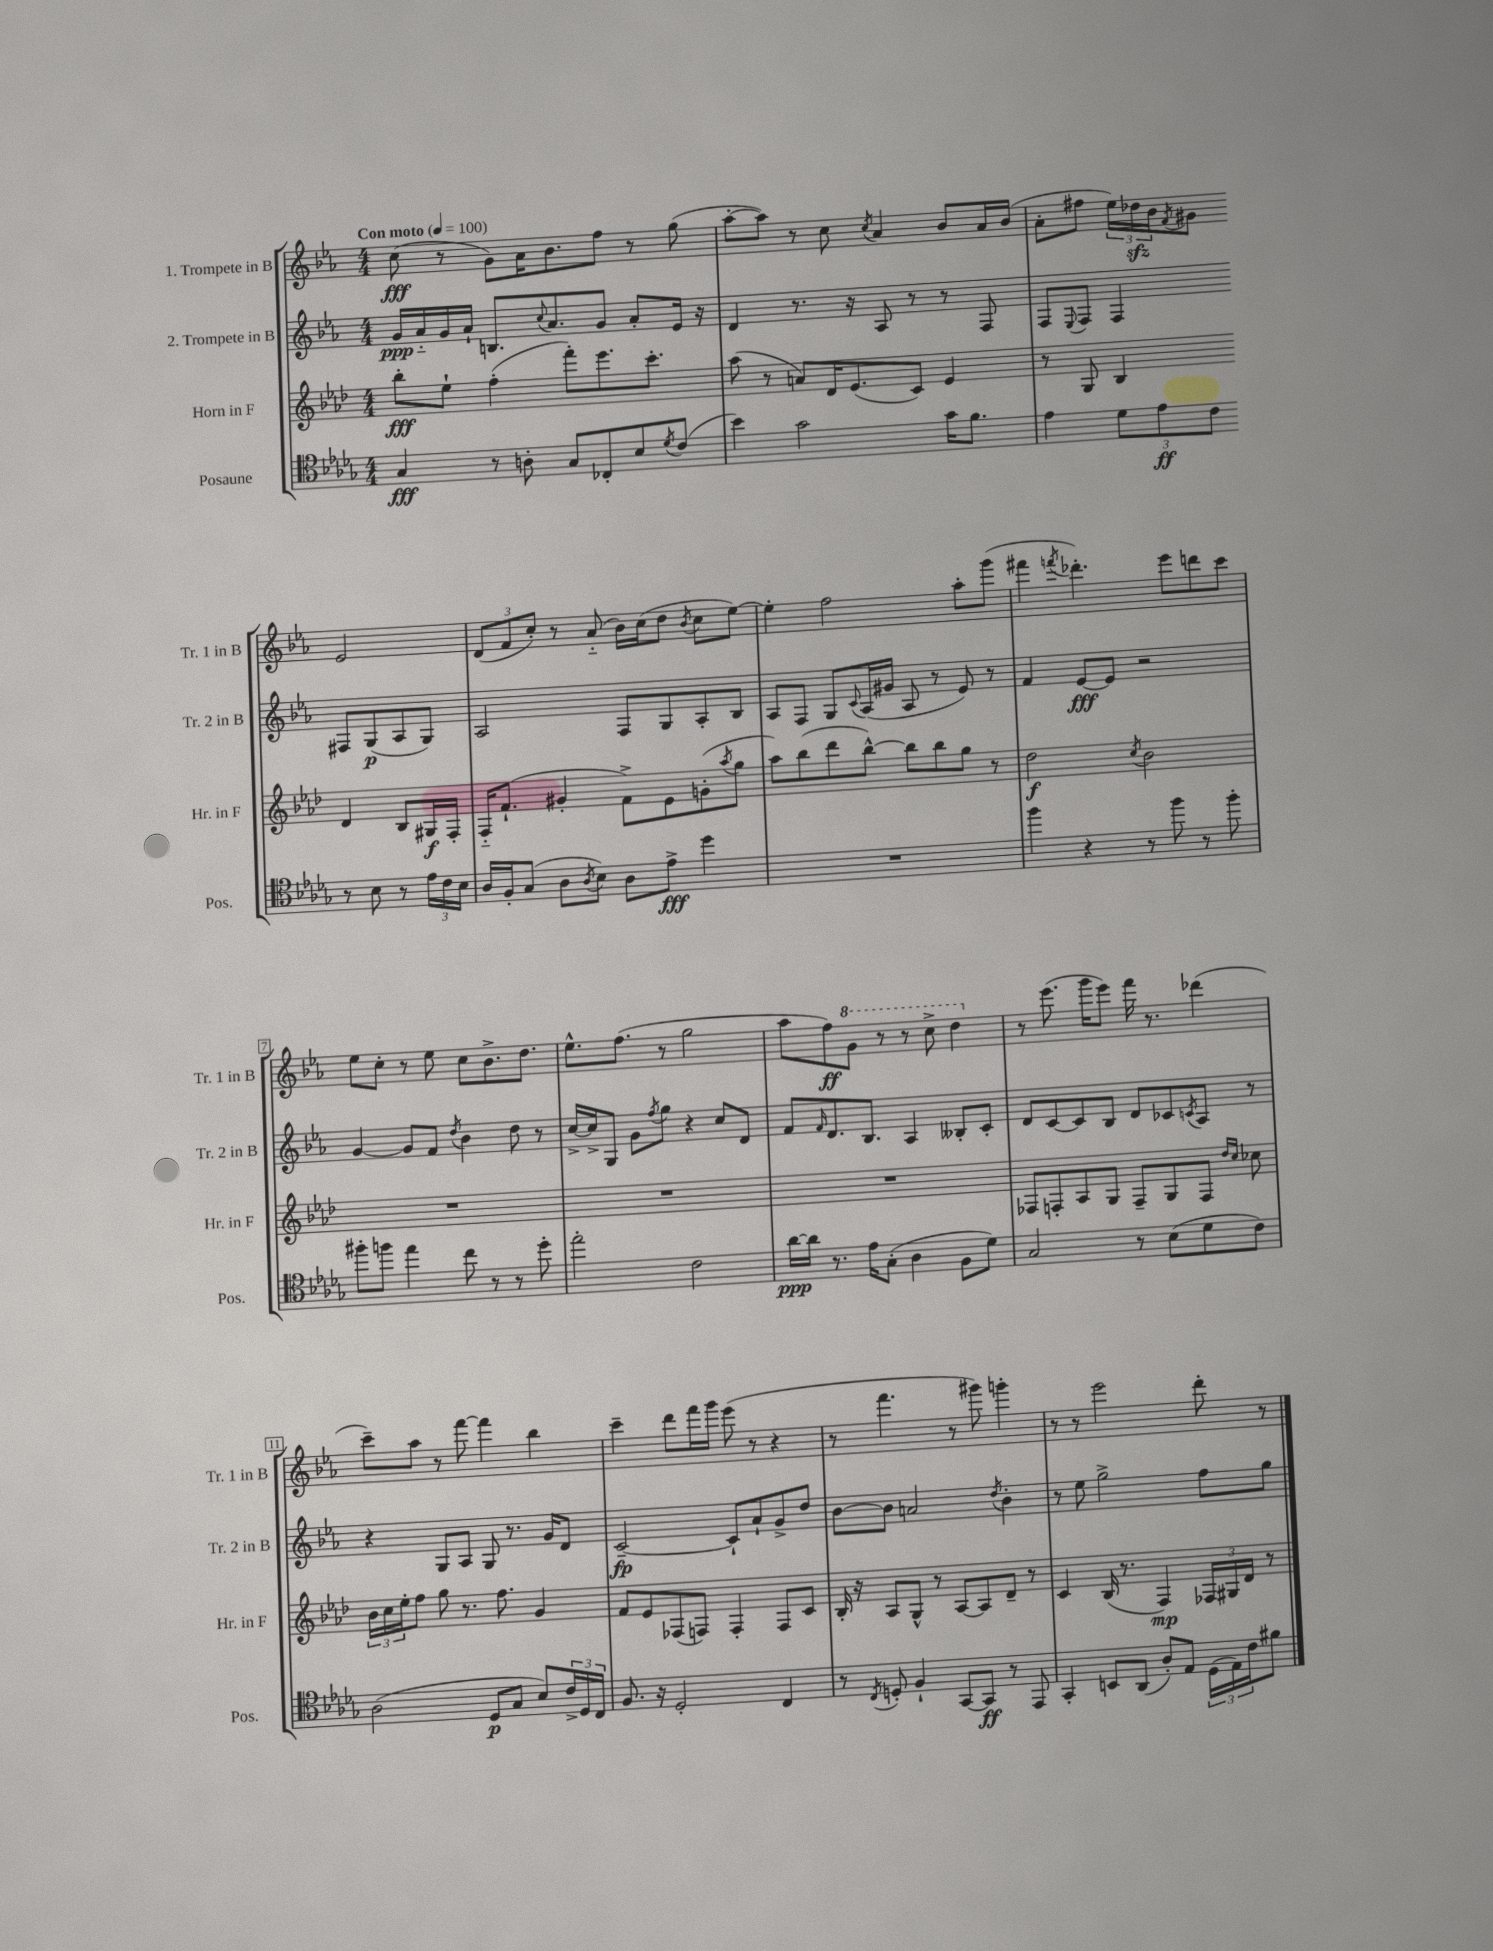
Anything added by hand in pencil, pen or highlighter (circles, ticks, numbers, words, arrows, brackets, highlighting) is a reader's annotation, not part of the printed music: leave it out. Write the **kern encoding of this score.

**kern	**kern	**kern	**kern
*staff4	*staff3	*staff2	*staff1
*clefC4	*clefG2	*clefG2	*clefG2
*k[b-e-a-d-g-]	*k[b-e-a-d-]	*k[b-e-a-]	*k[b-e-a-]
*M4/4	*M4/4	*M4/4	*M4/4
*MM100	*MM100	*MM100	*MM100
4G-/	8bb-'\L	16g/LL	(8cc\
.	.	16a-'~/	.
.	8ee-`\J	16g/	8r
.	.	16a-`/JJ	.
8r	(4ff'\	8.B/L	8g\L)
8A'\	.	.	16a-\K
.	.	8qqcc/	.
.	.	8.a-/	8.b-\
8G-/L	8fff'\L)	.	.
8C-'/	8.eee-\	8g/J	8ff\J
8B-/	.	8a-'/L	8r
.	8.ccc'\J	.	.
8qd-/	.	.	.
(8c/J	.	16e-/Jk	(8gg\
.	.	16r	.
=	=	=	=
4b-\)	(8aa-\	4d/	[8aa-'\L
.	8r	.	8aa-\]J)
2g-\	8a/L)	8.r	8r
.	16d-/K	.	8cc\
.	(8.e-/	16r	.
.	.	.	8qcc/
.	.	8A-/	4a-/
.	8c/J)	8r	.
16g-\LK	4e-/	8r	8b-/L
8.f\J	.	.	.
.	.	8F/	16a-/L
.	.	.	(16b-/JJ
=	=	=	=
4e-\	8r	8F/L	8a-'\L
.	.	8qqE-/	.
.	8G/	8F/J	8ff#\J
12d-\L	4B-/	4F/	24ee-\LL)
.	.	.	24dd-\
12e-\	.	.	24b-\J
.	.	.	8qf/
.	.	.	8g#\J
12c\J	.	.	.
8r	4d-/	8F#/L	2e-/
8B-\	.	(8G/	.
8r	8B-/L	8A-/	.
24e-\LL	16G#/L	8G/J)	.
24c\	.	.	.
.	16F'/JJ	.	.
24B-\JJ	.	.	.
=	=	=	=
16A-/LL	16F'~/LK	2A-/	(12d/L
16F'/J	(8.f`/J	.	.
.	.	.	12f/
(8G-/J	.	.	.
.	.	.	12cc'/J)
8A-\L	4g#'/	.	8r
8qA-/	.	.	.
8B-\J)	.	.	(8a-'~/
8A-\L	8f^\L)	8F/L	16b-\LL)
.	.	.	(16cc\J
8e-^\J	8e-\	8G/	8dd\J
.	.	.	8qb-/
4dd-\	(8g'\	8A-'/	8cc\L
.	8qaa-/	.	.
.	8gg\J	8B-/J	[8ee-\J)
=	=	=	=
1r	8aa-\L)	8A-/L	4ee-'\]
.	(8bb-\	8F/J	.
.	8ddd-\	8G/L	2ff\
.	.	8qqc/	.
.	[8bb-^^\J)	(16A-/L	.
.	.	16g#/JJ	.
.	8bb-\]L	8A-/	.
.	8bb-\	8r	.
.	8gg\J	8e-/)	8aa-'\L
.	8r	8r	(8ggg\J
=	=	=	=
4ff\	2dd-\	4f/	4fff#\
.	.	.	8qfff/
4r	.	[8e-/L	4.ddd-'\)
.	.	8e-/]J	.
.	8qcc/	.	.
8r	2b-\	2r	.
8ff\	.	.	8eee-\L
8r	.	.	8ddd\
8ff'\	.	.	8ccc\J
=	=	=	=
8ff#'\L	1r	[4g/	8ee-\L
8ff\J	.	.	8cc'\J
4ee-\	.	8g/]L	8r
.	.	8f/J	8ee-\
.	.	8qdd/	.
8cc\	.	4b-\	8cc\L
8r	.	.	8.b-^\
8r	.	8dd\	.
.	.	.	8.dd\J
8dd-'\	.	8r	.
=	=	=	=
2ee-'\	1r	[16cc^/LL	8.ee-^^\L
.	.	16cc^/]J	.
.	.	8G/J	.
.	.	.	(8.ff\J
.	.	8g\L	.
.	.	8qff/	.
.	.	8gg\J	8r
2c\	.	4r	2gg\
.	.	8cc/L	.
.	.	8d/J	.
=	=	=	=
[16a-\LL	1r	8f/L	8aa-\L
16a-\]JJ	.	.	.
.	.	16qqf/	.
8.r	.	8.d/	8ff\)
.	.	.	8gg\J
16e-\LK	.	8.B-/J	.
(8G-'\J	.	.	8r
4A-\	.	4A-/	8r
.	.	.	8ccc^\
8F\L	.	8B--'/L	4ddd\
8d-\J)	.	8c'/J	.
=	=	=	=
2G-/	8F-/L	8d/L	8r
.	8F'/	[8c/	(8.eee-\
.	8A-/	8c/]	.
.	.	.	16ggg\LK
.	8G/J	8B-/J	8eee-\J)
8r	8F~/L	8d/L	16fff\
.	.	.	8.r
(8B-\L	8G/	8c-/	.
.	.	8qc/	.
8d-\	8F/J	8A-/J	(4ddd-\
.	16qqdd-/LL	.	.
.	16qqcc/JJ	.	.
8c\J)	8cc-\	8r	.
=	=	=	=
(2A-\	24b-\LL	4r	8ccc~\L)
.	24cc\	.	.
.	24ee-'\J	.	.
.	8ff\J	.	8aa-\J
.	8gg\	8G/L	8r
.	8.r	8A-/J	[8fff\
8D-/L	.	8G/	4fff\]
.	8.ff\	.	.
8G-/J	.	8.r	.
8B-/L)	4g/	.	4bb-\
.	.	16g/LK	.
24c^/L	.	8d/J	.
24D-/	.	.	.
24C/JJ	.	.	.
=	=	=	=
8.F/	8f/L	[2c~/	4ccc~\
.	8e-/	.	.
16r	.	.	.
2D-'/	(8F-/	.	8ddd\L
.	8F/J)	.	16fff\L
.	.	.	16ggg\JJ
.	4F'/	8c`/]L	(8eee-\
.	.	8a-`/	8r
4C/	8F/L	8g^/	4r
.	8c/J	8dd/J	.
=	=	=	=
8r	16B-'/	[8b-\L	8r
.	16r	.	.
8qC/	.	.	.
8D'/	8A-/L	8b-\]J	4.fff\
4F`/	8G^^/J	2a/	.
.	8r	.	.
[8GG-/L	[8A-/L	.	8r
8GG-/]J	8A-/]	.	8ggg#\)
.	.	8qdd/	.
8r	8d-~/J	4b-'\	4ggg'\
8EE-/	8r	.	.
=	=	=	=
4GG-'/	4c/	8r	8r
.	.	8ee-\	8r
8BB/L	(16B-/	2gg^\	2eee-\
.	8.r	.	.
(8AA-/J	.	.	.
8A-'/L)	4F/)	.	.
8E-/J	.	.	.
(24D-\LL	24F-/LL	8ff\L	8ddd'\
24E-\)	24G#/	.	.
24c\J	24d-/JJ	.	.
8f#\J	8r	8gg\J	8r
==	==	==	==
*-	*-	*-	*-
